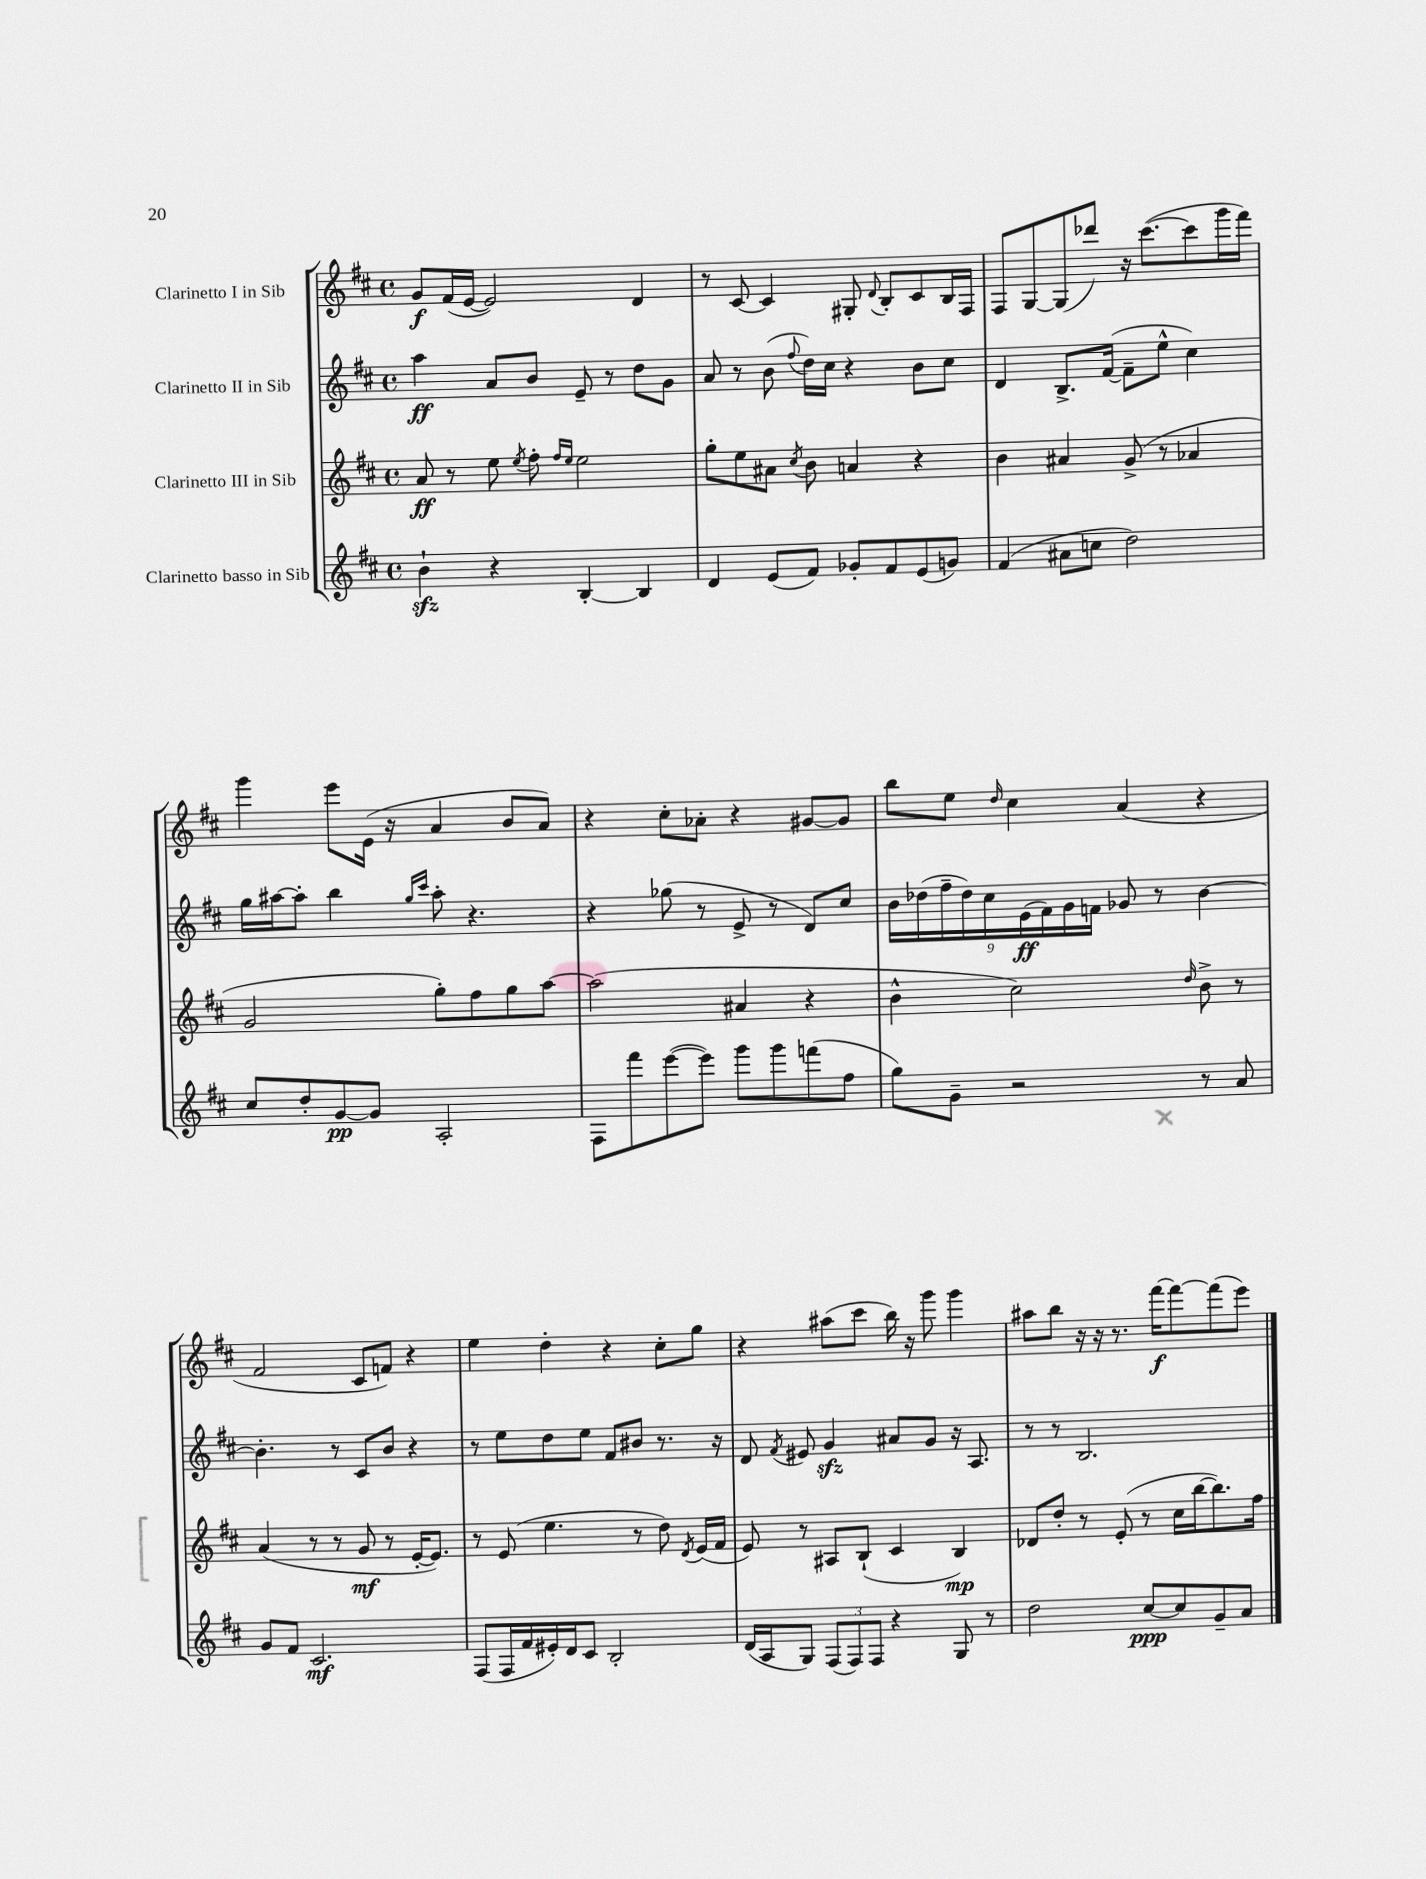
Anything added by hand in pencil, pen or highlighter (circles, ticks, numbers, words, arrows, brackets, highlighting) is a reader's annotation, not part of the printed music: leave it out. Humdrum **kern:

**kern	**dynam	**kern	**dynam	**kern	**dynam	**kern	**dynam
*part4	*part4	*part3	*part3	*part2	*part2	*part1	*part1
*staff4	*staff4	*staff3	*staff3	*staff2	*staff2	*staff1	*staff1
*I"Clarinetto basso in Sib	*	*I"Clarinetto III in Sib	*	*I"Clarinetto II in Sib	*	*I"Clarinetto I in Sib	*
*clefG2	*	*clefG2	*	*clefG2	*	*clefG2	*
*k[f#c#]	*	*k[f#c#]	*	*k[f#c#]	*	*k[f#c#]	*
*M4/4	*	*M4/4	*	*M4/4	*	*M4/4	*
*met(c)	*	*met(c)	*	*met(c)	*	*met(c)	*
=1	=1	=1	=1	=1	=1	=1	=1
4bzz`\	.	8a/	ff	4aa\	ff	8g/L	f
.	.	8r	.	.	.	(16f#/L	.
.	.	.	.	.	.	[16e/JJ	.
4r	.	8ee\	.	8a/L	.	2e/])	.
.	.	8qee/	.	.	.	.	.
.	.	8ff#'\	.	8b/J	.	.	.
.	.	16qqff#/LL	.	.	.	.	.
.	.	16qqee/JJ	.	.	.	.	.
[4B'/	.	2ee\	.	8e~/	.	.	.
.	.	.	.	8r	.	.	.
4B/]	.	.	.	8dd\L	.	4d/	.
.	.	.	.	8g\J	.	.	.
=2	=2	=2	=2	=2	=2	=2	=2
4d/	.	8gg'\L	.	8a/	.	8r	.
.	.	8ee\	.	8r	.	[8c#/	.
(8e/L	.	8a#X\J	.	(8b\	.	4c#/]	.
.	.	8qcc#/	.	8qqff#/	.	.	.
8f#/J)	.	8b\	.	16dd\LL)	.	.	.
.	.	.	.	16cc#\JJ	.	.	.
8g-X'/L	.	4an/	.	4r	.	8G#X'/	.
.	.	.	.	.	.	8qqd/	.
8f#/	.	.	.	.	.	8B'/L	.
(8e/	.	4r	.	8b\L	.	8c#/	.
8gn/J)	.	.	.	8cc#\J	.	16B/L	.
.	.	.	.	.	.	16F#/JJ	.
=3	=3	=3	=3	=3	=3	=3	=3
(4f#/	.	4b\	.	4d/	.	8F#/L	.
.	.	.	.	.	.	[8G/	.
8a#X\L	.	4a#X/	.	8.B^/L	.	(8G/]	.
8ccn\J	.	.	.	.	.	8ddd-X/J)	.
.	.	.	.	([16f#/Jk	.	.	.
2dd\)	.	(8g^/	.	8f#~\L]	.	16r	.
.	.	.	.	.	.	([8.ccc#\L	.
.	.	8r	.	8ee^^\J	.	.	.
.	.	4a-X/	.	4cc#\)	.	8ccc#\]	.
.	.	.	.	.	.	16ggg\L	.
.	.	.	.	.	.	16fff#\JJ)	.
!!LO:LB:g=z
=4	=4	=4	=4	=4	=4	=4	=4
8cc#/L	.	2g/	.	16gg\LL	.	4ggg\	.
.	.	.	.	[16aa#X\J	.	.	.
8dd'/	.	.	.	8aa#'\J]	.	.	.
[8g/	pp	.	.	4bb\	.	8eee\L	.
8g/J]	.	.	.	.	.	(16e\Jk	.
.	.	.	.	.	.	16r	.
.	.	.	.	16qqgg/LL	.	.	.
.	.	.	.	16qqccc#/JJ	.	.	.
2A'/	.	8gg'\L)	.	8aa#'\	.	4a/	.
.	.	8ff#\	.	4.r	.	.	.
.	.	8gg\	.	.	.	8b/L	.
.	.	[8aa\J	.	.	.	8a/J)	.
=5	=5	=5	=5	=5	=5	=5	=5
8F#\L	.	(2aa\]	.	4r	.	4r	.
8fff#\	.	.	.	.	.	.	.
([8eee\	.	.	.	(8gg-X\	.	8cc#'\L	.
8eee\J])	.	.	.	8r	.	8a-X'\J	.
8ggg\L	.	4a#X/	.	8e^/	.	4r	.
8ggg\	.	.	.	8r	.	.	.
(8fffn\	.	4r	.	8d/L)	.	[8g#X/L	.
8ff#\J	.	.	.	8cc#/J	.	8g#/J]	.
=6	=6	=6	=6	=6	=6	=6	=6
8gg\L)	.	4b^^\	.	18b\LL	.	8bb\L	.
.	.	.	.	(18dd-X\	.	.	.
.	.	.	.	18ff#~\	.	.	.
8g~\J	.	.	.	.	.	8ee\J	.
.	.	.	.	18dd-\)	.	.	.
.	.	.	.	18cc#\	.	.	.
.	.	.	.	.	.	16qqdd/	.
2r	.	2cc#\)	.	.	.	4cc#\	.
.	.	.	.	(18e\	ff	.	.
.	.	.	.	18f#\)	.	.	.
.	.	.	.	18g\	.	.	.
.	.	.	.	18fn\JJ	.	.	.
.	.	.	.	8g-X/	.	(4a/	.
.	.	.	.	8r	.	.	.
.	.	16qqdd/	.	.	.	.	.
8r	.	8b^\	.	[4b\	.	4r	.
8a/	.	8r	.	.	.	.	.
!!LO:LB:g=z
=7	=7	=7	=7	=7	=7	=7	=7
8g/L	.	(4a/	.	4.b'\]	.	2f#/	.
8f#/J	.	.	.	.	.	.	.
2.c#/	mf	8r	.	.	.	.	.
.	.	8r	.	8r	.	.	.
.	.	8g/	mf	8c#/L	.	8c#/L	.
.	.	8r	.	8b/J	.	8fn/J)	.
.	.	[16e'/KL	.	4r	.	4r	.
.	.	8.e/J])	.	.	.	.	.
=8	=8	=8	=8	=8	=8	=8	=8
(8F#/L	.	8r	.	8r	.	4ee\	.
16F#/L	.	(8e/	.	8ee\L	.	.	.
16f#/	.	.	.	.	.	.	.
16e#X'/)	.	4.ee\	.	8dd\	.	4dd'\	.
16d/J	.	.	.	.	.	.	.
8c#/J	.	.	.	8ee\J	.	.	.
2B'/	.	.	.	8f#/L	.	4r	.
.	.	8r	.	8b#X/J	.	.	.
.	.	8dd\)	.	8.r	.	8cc#'\L	.
.	.	8qd/	.	.	.	.	.
.	.	(16e/LL	.	.	.	8gg\J	.
.	.	16f#/JJ	.	16r	.	.	.
=9	=9	=9	=9	=9	=9	=9	=9
(16d/LL	.	8e/)	.	8d/	.	4r	.
16A/J	.	.	.	.	.	.	.
.	.	.	.	8qf#/	.	.	.
8G/J)	.	8r	.	8e#X/	.	.	.
(12F#/L	.	8A#X/L	.	4gzz/	.	(8aa#X\L	.
12F#/)	.	.	.	.	.	.	.
.	.	(8B`/J	.	.	.	8ccc#\J	.
12F#/J	.	.	.	.	.	.	.
4r	.	4c#/	.	8a#X/L	.	16bb\)	.
.	.	.	.	.	.	16r	.
.	.	.	.	8g/J	.	8ggg\	.
8G/	.	4B/)	mp	16r	.	4ggg\	.
.	.	.	.	8.A/	.	.	.
8r	.	.	.	.	.	.	.
=10	=10	=10	=10	=10	=10	=10	=10
2dd\	.	8d-X/L	.	8r	.	8aa#X\L	.
.	.	8dd'/J	.	8r	.	8bb\J	.
.	.	8r	.	2.B/	.	16r	.
.	.	.	.	.	.	16r	.
.	.	(8e'/	.	.	.	8.r	.
[8cc#/L	ppp	8r	.	.	.	.	.
.	.	.	.	.	.	[16fff#\KL	f
8cc#/]	.	16cc#\LL	.	.	.	8fff#\_	.
.	.	[16bb\J	.	.	.	.	.
8g~/	.	8.bb\])	.	.	.	(8fff#\]	.
8a/J	.	.	.	.	.	8eee\J)	.
.	.	16ff#\Jk	.	.	.	.	.
==	==	==	==	==	==	==	==
*-	*-	*-	*-	*-	*-	*-	*-
